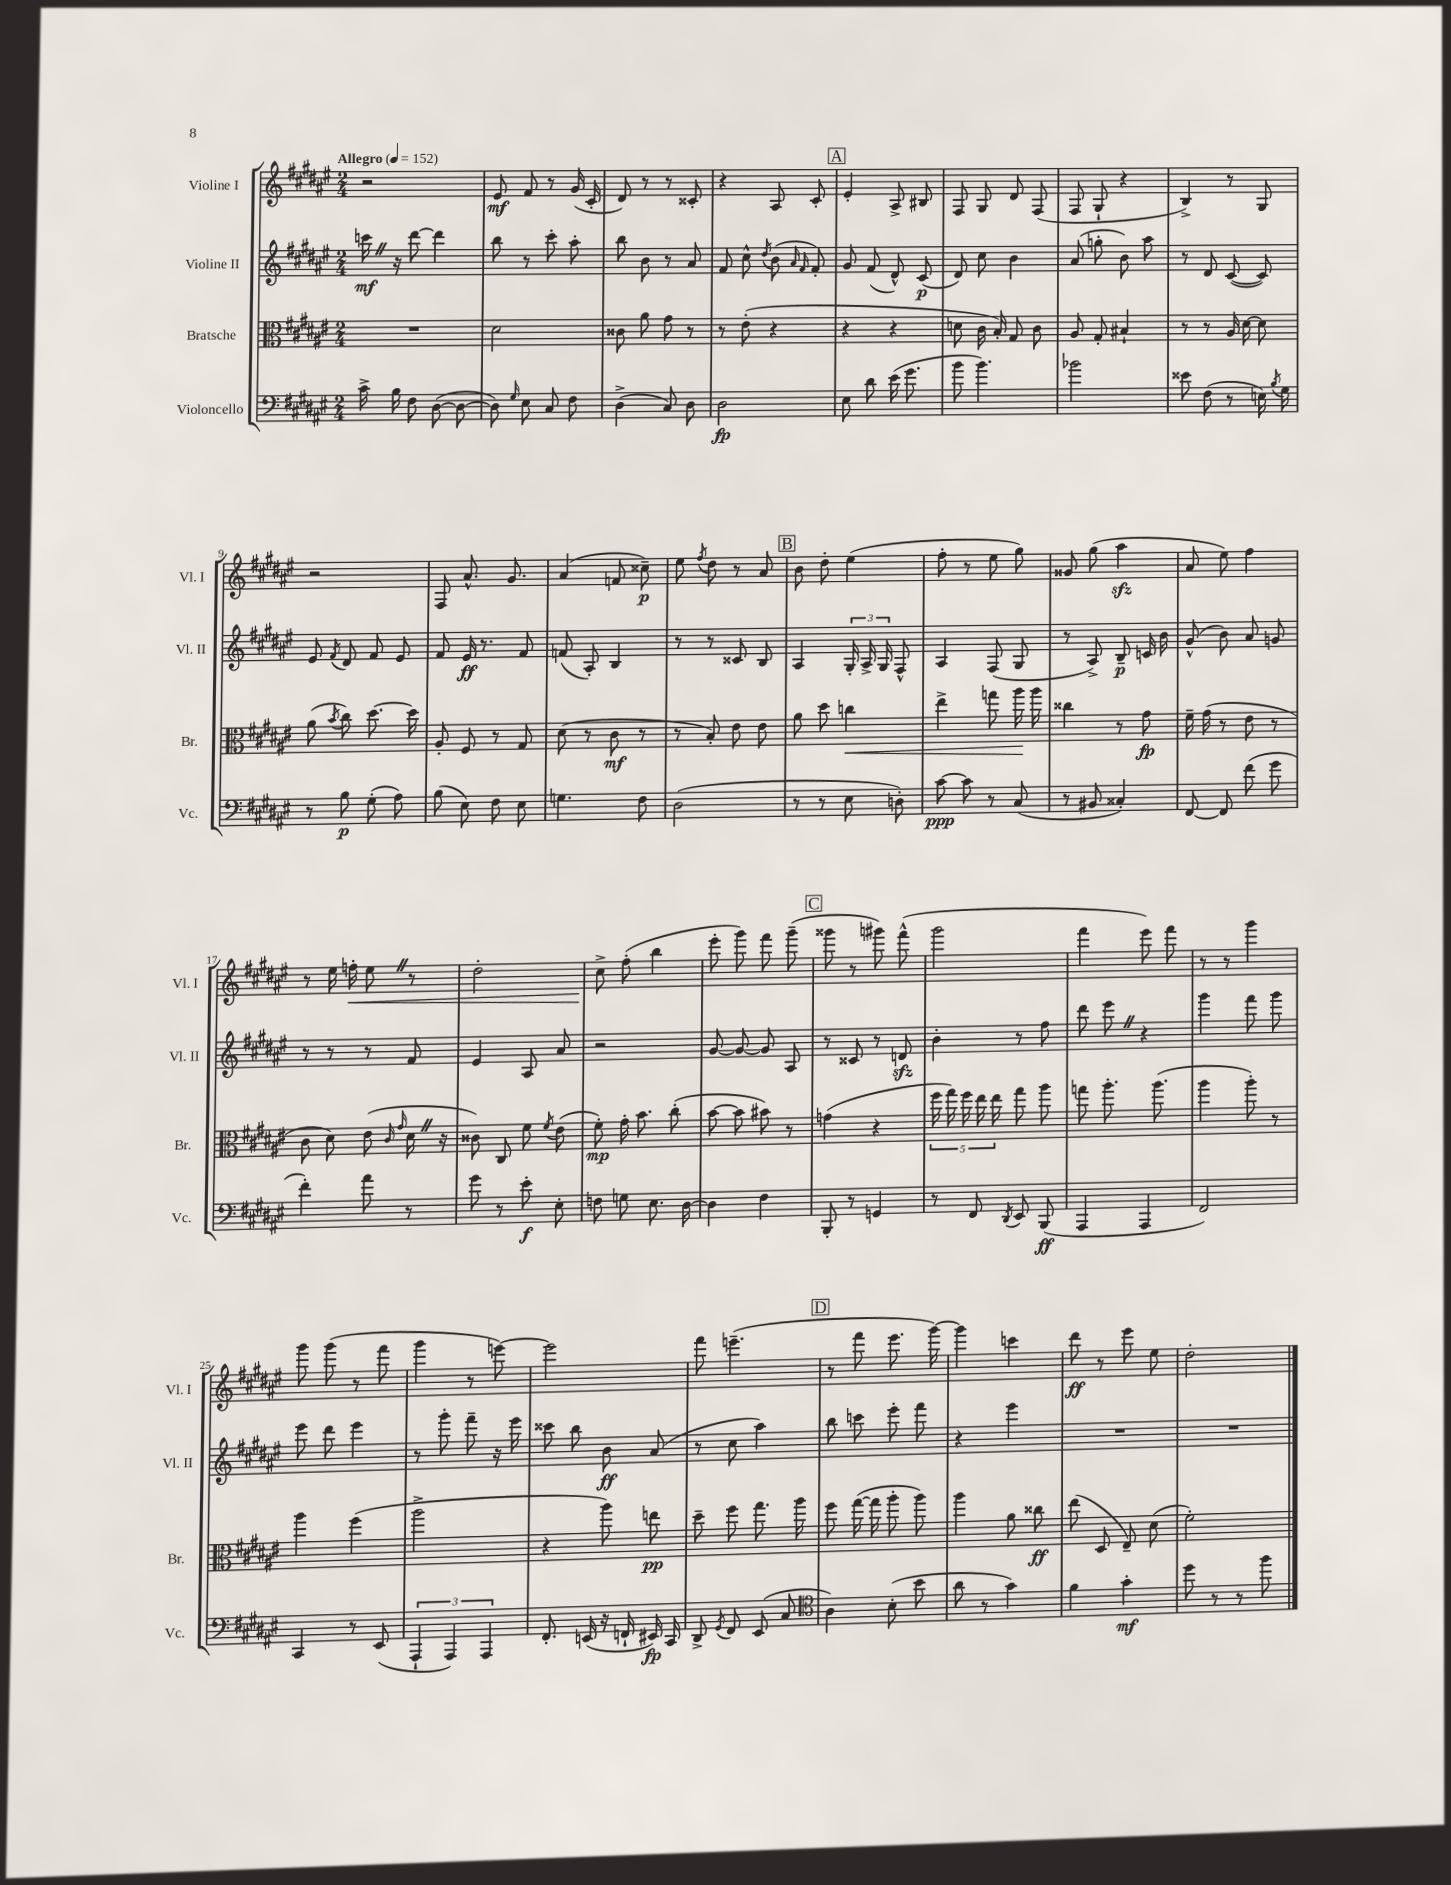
<<
\new StaffGroup <<
\new Staff = "s0" \with { instrumentName = "Violine I" shortInstrumentName = "Vl. I" } {
    \clef treble \key fis \major \numericTimeSignature \time 2/4 \tempo "Allegro" 4 = 152
    \autoBeamOff r2 |
    eis'8\mf fis'8 r8 gis'16( cis'16-. |
    dis'8) r8 r8 cisis'8-. |
    r4 ais8 cis'8-. |
    \mark \markup { \box "A" } eis'4-. ais8-> bis8 |
    fis8 gis8 dis'8 fis8( |
    fis8 gis8-! r4 |
    b4->) r8 gis8 |
    r2 |
    fis8 ais'8.-^ gis'8. |
    ais'4( f'8 cisis''8--\p) |
    eis''8 \acciaccatura { fis''8 } dis''8 r8 ais'8 |
    \mark \markup { \box "B" } b'8 dis''8-. eis''4( |
    fis''8-. r8 eis''8 gis''8) |
    gisis'8 gis''8( ais''4\sfz |
    ais'8 eis''8) fis''4 |
    r8 eis''16 f''16-.\< eis''8 \once \override BreathingSign.text = \markup { \musicglyph "scripts.caesura.straight" } \breathe r8 |
    dis''2-. |
    cis''8->\! fis''8-.( b''4 |
    eis'''8-. gis'''8) fis'''8 gis'''8--( |
    \mark \markup { \box "C" } gisis'''8 r8 gis'''8) fis'''8-^( |
    gis'''2 |
    fis'''4 eis'''8) fis'''8 |
    r8 r8 gis'''4 |
    gis'''8 gis'''8( r8 fis'''8 |
    gis'''4 r8 e'''8~) |
    e'''2 |
    fis'''8 e'''4.--( |
    \mark \markup { \box "D" } r8 fis'''8 eis'''8. gis'''16~) |
    gis'''4 c'''4 |
    dis'''8\ff r8 eis'''8 eis''8 |
    dis''2-. \bar "|." |
}
\new Staff = "s1" \with { instrumentName = "Violine II" shortInstrumentName = "Vl. II" } {
    \clef treble \key fis \major \numericTimeSignature \time 2/4
    \autoBeamOff c'''16\mf \once \override BreathingSign.text = \markup { \musicglyph "scripts.caesura.straight" } \breathe r16 dis'''8~ dis'''4 |
    b''8 r8 cis'''8-. ais''8-. |
    b''8 b'8 r8 ais'8 |
    fis'8 cis''8-^ \acciaccatura { dis''8 } b'8( \grace { ais'16 fis'16 } fis'8-.) |
    \mark \markup { \box "A" } gis'8 fis'8( dis'8-^) cis'8\p( |
    dis'8) cis''8 b'4 |
    ais'8( g''8-. b'8) ais''8 |
    r8 dis'8 cis'8~( cis'8) |
    eis'8 \acciaccatura { fis'8 } dis'8 fis'8 eis'8 |
    fis'8 eis'16\ff r8. fis'8 |
    f'8( ais8-.) b4 |
    r8 r8 cisis'8 b8 |
    \mark \markup { \box "B" } ais4 \tuplet 3/2 { gis16-. ais16-> gis16 } fis8-^ |
    ais4 fis8( gis8 |
    r8 ais8->) b8--\p c'16 b'16 |
    gis'8-^( b'8) ais'8 g'8 |
    r8 r8 r8 fis'8 |
    eis'4 ais8 ais'8 |
    r2 |
    gis'8~ gis'8~ gis'8 ais8 |
    \mark \markup { \box "C" } r8 cisis'8 r8 d'8\sfz |
    b'4-. r8 fis''8 |
    dis'''8 eis'''8 \once \override BreathingSign.text = \markup { \musicglyph "scripts.caesura.straight" } \breathe r4 |
    gis'''4 fis'''8 gis'''8 |
    eis'''8 dis'''8 eis'''4 |
    r8 gis'''8-. fis'''8-- r16 eis'''16 |
    cisis'''8 b''8 b'8\ff ais'8( |
    r8 cis''8 ais''4) |
    \mark \markup { \box "D" } b''8 c'''8 eis'''8-. fis'''8 |
    r4 eis'''4 |
    R2 |
    R2 \bar "|." |
}
\new Staff = "s2" \with { instrumentName = "Bratsche" shortInstrumentName = "Br." } {
    \clef alto \key fis \major \numericTimeSignature \time 2/4
    \autoBeamOff R2 |
    dis'2 |
    cisis'8 ais'8 gis'8 r8 |
    r8 eis'8-.( r4 |
    \mark \markup { \box "A" } r4 r4 |
    d'8 cis'16 b16-.) gis8 cis'8 |
    ais8 gis8-. bis4-! |
    r8 r8 ais16 dis'16~ dis'8 |
    ais'8( \acciaccatura { b'8 } cis''8) dis''8.~ dis''16 |
    ais8-. fis8 r8 gis8 |
    dis'8( r8 cis'8\mf r8 |
    r8 b8-.) eis'8 eis'8 |
    \mark \markup { \box "B" } ais'8 dis''8 c''4\< |
    eis''4-> g''8 ais''16\! ais''16 |
    cisis''4 r8 gis'8\fp |
    fis'16-- gis'16( r8 eis'8 r8 |
    cis'8 dis'8) eis'8( \grace { cis'16 gis'16 } dis'16 \once \override BreathingSign.text = \markup { \musicglyph "scripts.caesura.straight" } \breathe r16 |
    cisis'8) cis8 fis'8 \acciaccatura { fis'8 } eis'8( |
    fis'8-.\mp) gis'16-. b'8. cis''8-.( |
    b'8~ b'8 bis'8) r8 |
    \mark \markup { \box "C" } g'4( r4 |
    \tuplet 5/4 { fis''16 gis''16) fis''16 eis''16 eis''16 } gis''8 ais''8 |
    g''8 ais''8.-. ais''8.( |
    ais''4 ais''8-.) r8 |
    ais''4 fis''4( |
    ais''2-> |
    r4 ais''8) e''8\pp |
    dis''8-- fis''8 gis''8. ais''16 |
    \mark \markup { \box "D" } fis''8 gis''16~( gis''16 ais''8-. ais''8) |
    ais''4 ais'8 cisis''8\ff |
    eis''8( dis8 eis8--) dis'8( |
    fis'2-.) \bar "|." |
}
\new Staff = "s3" \with { instrumentName = "Violoncello" shortInstrumentName = "Vc." } {
    \clef bass \key fis \major \numericTimeSignature \time 2/4
    \autoBeamOff cis'16-> b16 fis8 dis8~( dis8~ |
    dis8) \grace { gis16 } eis8 cis8 fis8 |
    dis4->( cis8) dis8 |
    dis2\fp |
    \mark \markup { \box "A" } eis8 dis'8 eis'16( gis'8. |
    b'8 b'4.) |
    bes'2 |
    eisis'8 fis8( r8 e16) \acciaccatura { b8 } gis16 |
    r8 b8\p gis8-.( ais8) |
    b8( eis8) fis8 eis8 |
    g4. fis8 |
    dis2( |
    \mark \markup { \box "B" } r8 r8 eis8 d8-.) |
    cis'8~\ppp cis'8 r8 cis8( |
    r8 bis,8 cisis4-.) |
    fis,8~ fis,8 fis'8( gis'8 |
    fis'4-.) ais'8 r8 |
    gis'8 r8 eis'8-.\f eis8-. |
    f8 g8 eis8. dis16~ |
    dis4 fis4 |
    \mark \markup { \box "C" } b,,8-. r8 g,4 |
    r8 fis,8 \acciaccatura { dis,8 } eis,8 b,,8\ff( |
    ais,,4 ais,,4 |
    fis,2) |
    cis,4 r8 eis,8( |
    \tuplet 3/2 { ais,,4-! ais,,4) ais,,4 } |
    fis,8.-. e,16( r16 f,16-! eis,16\fp) cis,16 |
    dis,8-> \acciaccatura { gis,8 } fis,8 eis,8( cis8 |
    \mark \markup { \box "D" } \clef tenor ais4) b8-.( b'8 |
    ais'8 r8 gis'4) |
    fis'4 gis'4-.\mf |
    dis''8 r8 r8 fis''8 \bar "|." |
}
>>
>>
